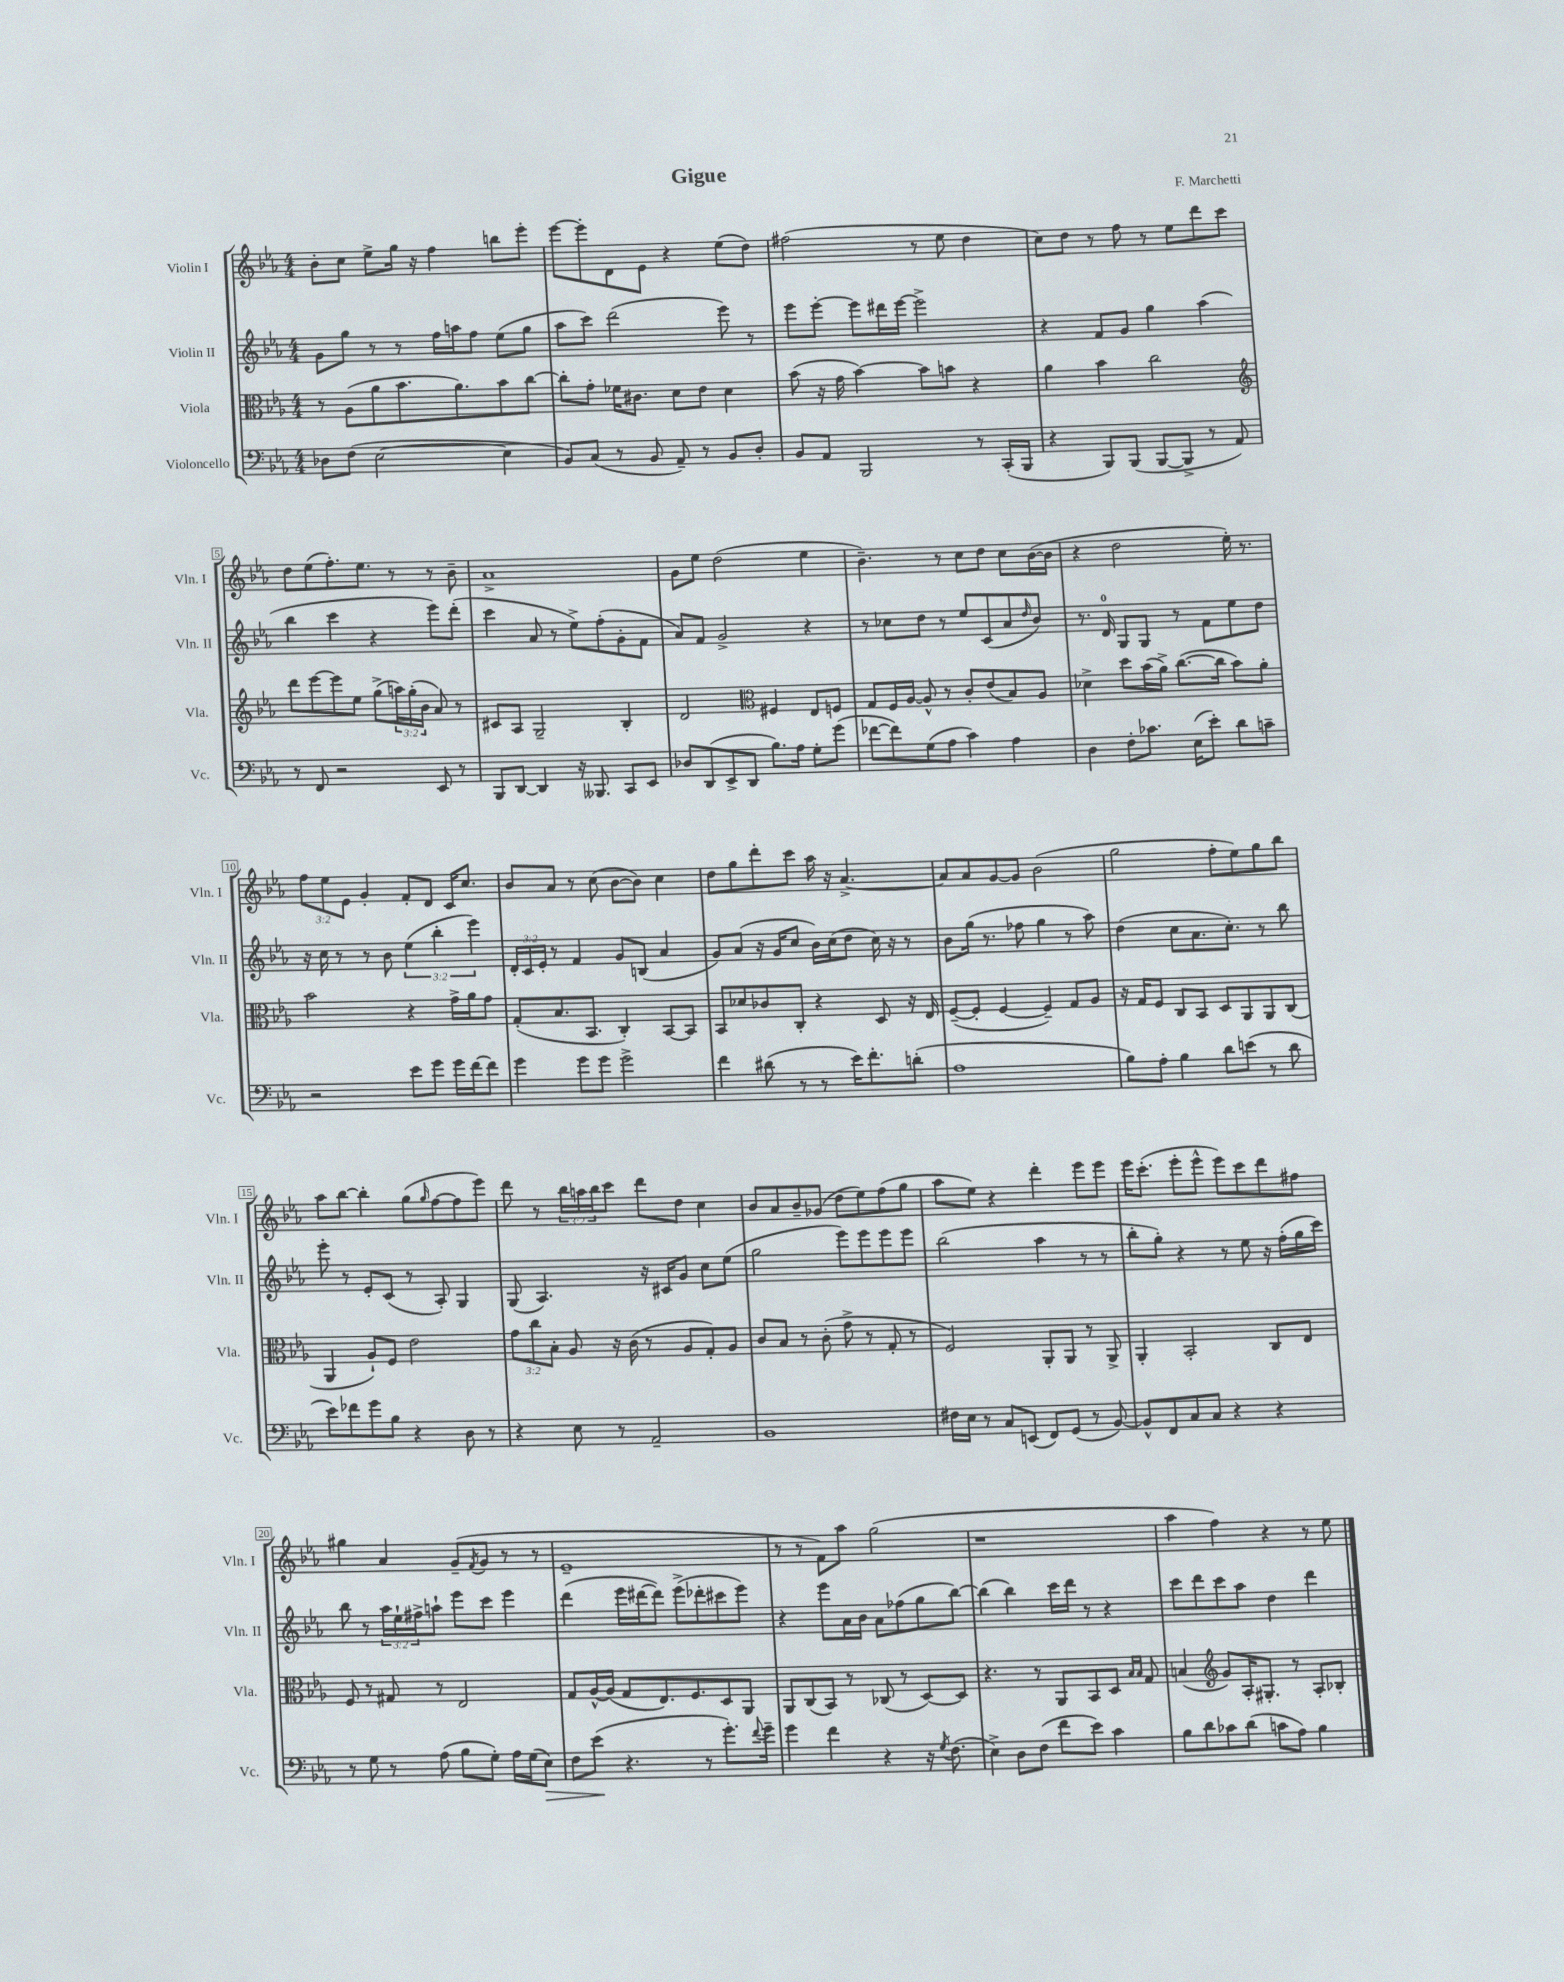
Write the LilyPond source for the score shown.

\header { title = "Gigue" composer = "F. Marchetti" }
<<
\new StaffGroup <<
\new Staff = "s0" \with { instrumentName = "Violin I" shortInstrumentName = "Vln. I" } {
    \clef treble \key ees \major \numericTimeSignature \time 4/4 \override Staff.TupletNumber.text = #tuplet-number::calc-fraction-text
    bes'8-. c''8 ees''8-> g''16 r16 f''4 b''8 ees'''8-. |
    ees'''8~ ees'''8-. d'8 ees'8 r4 ees''8( d''8) |
    fis''2( r8 ees''8 d''4 |
    c''8) d''8 r8 f''8 r8 ees''8 d'''8 c'''8 |
    d''8 ees''8( f''8.-.) ees''8. r8 r8 bes'8-- |
    aes'1-> |
    g'8 ees''8 d''2( ees''4 |
    bes'4.--) r8 c''8 d''8 c''8 bes'16~( bes'16 |
    r4 d''2 ees''16-.) r8. |
    \tuplet 3/2 { f''8 ees''8 ees'8 } g'4-. f'8-. d'8 c'16 c''8. |
    bes'8 aes'8 r8 c''8( bes'8~ bes'8) c''4 |
    d''8 g''8 d'''8-. c'''8 aes''16 r16 aes'4.~-> |
    aes'8 aes'8 g'8~ g'8 bes'2( |
    g''2 f''8-. ees''8) g''8 bes''8 |
    aes''8 bes''8~ bes''4-. g''8( \grace { g''16 } f''8~ f''8 ees'''8) |
    d'''8 r8 \tuplet 3/2 { bes''16 a''16 bes''16 } c'''8 d'''8 d''8 c''4 |
    bes'8 aes'8 bes'8-- ges'8( d''8 ees''8) f''8( g''8 |
    aes''8 ees''8) r4 d'''4-. ees'''8 ees'''8 |
    ees'''16 c'''8.-.( ees'''8-. ees'''8-^ ees'''8) c'''8 d'''8 fis''8 |
    gis''4 aes'4 g'8--( \acciaccatura { f'8 } g'8 r8 r8 |
    ees'1-- |
    r8 r8 f'8) aes''8 g''2( |
    r1 |
    aes''4 f''4) r4 r8 ees''8 \bar "|." |
}
\new Staff = "s1" \with { instrumentName = "Violin II" shortInstrumentName = "Vln. II" } {
    \clef treble \key ees \major \numericTimeSignature \time 4/4 \override Staff.TupletNumber.text = #tuplet-number::calc-fraction-text
    g'8 g''8 r8 r8 f''16 a''16 f''8 ees''8( g''8 |
    aes''8 c'''8) d'''2( ees'''8) r8 |
    ees'''8 ees'''8~-. ees'''8 dis'''16 ees'''16~ ees'''2-> |
    r4 f'8 g'8 g''4 aes''4( |
    bes''4 c'''4 r4 ees'''8) d'''8-.( |
    c'''4 aes'8 r8 ees''8->) f''8-.( g'8-. f'8 |
    aes'8) f'8 g'2-> r4 |
    r8 ces''8 d''8 r8 ees''8 c'8( aes'8 \grace { d''16 } bes'8) |
    r8. d'16-0 g8 g8 r8 f'8 ees''8 d''8 |
    r16 c''16 r8 r8 bes'8 \tuplet 3/2 { ees''4( bes''4-. ees'''4) } |
    \tuplet 3/2 { d'16-. c'16 ees'16-. } r8 f'4 g'8 b8( aes'4 |
    g'8) aes'8( r16 g'16 c''8 bes'16) c''16( d''8 c''16) r16 r8 |
    bes'8 g''16( r8. fes''8 g''4 r8 aes''8) |
    d''4( c''8 aes'8. c''8.-.) r8 bes''8 |
    ees'''8-. r8 ees'8-. c'8( r8 aes8-.) g4 |
    g8( aes4.) r16 cis'16 g'8 c''8 ees''8( |
    g''2 ees'''8) ees'''8 ees'''8 ees'''8 |
    bes''2( aes''4 r8 r8 |
    bes''8-. g''8-.) r4 r8 ees''8 r16 f''16-.( g''16 c'''16) |
    bes''8 r8 \tuplet 3/2 { aes''16 ees''16-! fis''16-> } a''8-! ees'''8 c'''8 ees'''4 |
    d'''4( ees'''16 dis'''16~ dis'''8) ees'''8->( des'''8-. cis'''8 ees'''8) |
    r4 ees'''8 aes'16 bes'16 aes'8 fes''8( g''8 bes''8~) |
    bes''4( bes''4) c'''16 d'''16 r8 r4 |
    c'''8 d'''8 c'''8 aes''8 d''4 d'''4 \bar "|." |
}
\new Staff = "s2" \with { instrumentName = "Viola" shortInstrumentName = "Vla." } {
    \clef alto \key ees \major \numericTimeSignature \time 4/4 \override Staff.TupletNumber.text = #tuplet-number::calc-fraction-text
    r8 aes8( aes'8 bes'8. aes'8.) bes'8 c''8~ |
    c''8-. g'8-. fes'16 cis'8. d'8 ees'8 d'4 |
    bes'8( r16 g'16 bes'4~) bes'8 b'8 r4 |
    aes'4 bes'4 c''2 |
    \clef treble d'''8 ees'''8~ ees'''8 ees''8 g''8->( \tuplet 3/2 { a''16) g''16-.( bes'16 } aes'8) r8 |
    cis'8 aes8 g2-- bes4-. |
    d'2 \clef alto fis4 ees8 f8 |
    g8 f16 aes16~ aes8-^ r8 c'8-. ees'8( bes8) aes8 |
    des'4-> d''8 bes'16( aes'16->) c''8.~( c''16 bes'8) aes'8-. |
    bes'2 r4 g'16-> aes'16 g'8 |
    g8-.( bes8. bes,8. c4-.) bes,8~ bes,8 |
    bes,8 des'8 ces'8 c8-. r4 d8 r16 ees16 |
    f8~--( f8-. f4~ f4--) g8 aes8 |
    r16 g16 f8 c8 bes,8 d8 aes,8 aes,8 c8( |
    aes,4 aes8-!) f8 ees'2 |
    \tuplet 3/2 { g'8 c''8 bes8-. } aes8 r16 c'16( r8 aes8 g8-.) aes8 |
    c'8 bes8 r8 c'8-.( g'8-> r8 g8-. r8 |
    f2) aes,8-. aes,8 r8 aes,8-> |
    aes,4-. bes,2-. c8 ees8 |
    f8 r8 gis8 r8 ees2 |
    g8 aes16~-^ aes16( g8 ees8.) f8. d8 aes,8 |
    aes,8 c8( bes,8) r8 ces8( r8 d8~) d8 |
    r4. r8 aes,8 bes,8 d8 \grace { bes16 bes16 } g8 |
    b4( \clef treble g'8) aes16-. gis8.-. r8 aes8-. bes8-. \bar "|." |
}
\new Staff = "s3" \with { instrumentName = "Violoncello" shortInstrumentName = "Vc." } {
    \clef bass \key ees \major \numericTimeSignature \time 4/4
    des8 f8( ees2~ ees4 |
    bes,8) c8( r8 bes,8 aes,8--) r8 bes,8 d8-. |
    bes,8 aes,8 bes,,2 r8 c,16-.( bes,,16 |
    r4 bes,,8) bes,,8( bes,,8~ bes,,8-> r8 aes,8) |
    r8 f,8 r2 ees,8 r8 |
    bes,,8 d,8~ d,4 r16 beses,,8. c,8 ees,8 |
    des8 d,8( ees,8-> d,8 bes8.) aes16 g8-. g'8( |
    fes'8~ fes'8) g8( aes8 c'4) aes4 |
    d4 f8-. ces'8. ees16( ees'8-.) d'8 c'8-- |
    r2 ees'8 g'8 g'16 f'16~ f'8 |
    g'4 g'8 g'8 g'2-> |
    f'4 dis'8( r8 r8 ees'16) f'8.-. d'8-.( |
    aes1 |
    bes8) aes8-. bes4 d'8 e'8( r8 d'8 |
    ees'8) fes'8 g'8 bes8 r4 d8 r8 |
    r4 ees8 r8 aes,2-- |
    bes,1 |
    fis16 ees16 r8 c8 e,8( f,8) g,8( r8 bes,8~) |
    bes,8-^ f,8 c8 c8 r4 r4 |
    r8 g8 r8 aes8( bes8 g8-.) aes16 g16( ees8\>) |
    f8 ees'8\!( r4. r8 g'8.-.) \appoggiatura { f'8 } g'16-- |
    g'4 f'4 r4 r16 \acciaccatura { g8 } f8.( |
    ees4->) d8 f8( f'8 ees'8) c'4 |
    bes8 d'8 ces'8 d'8( c'8 aes8) bes4 \bar "|." |
}
>>
>>
\layout { \context { \Score \override BarNumber.stencil = #(make-stencil-boxer 0.1 0.3 ly:text-interface::print) } }
